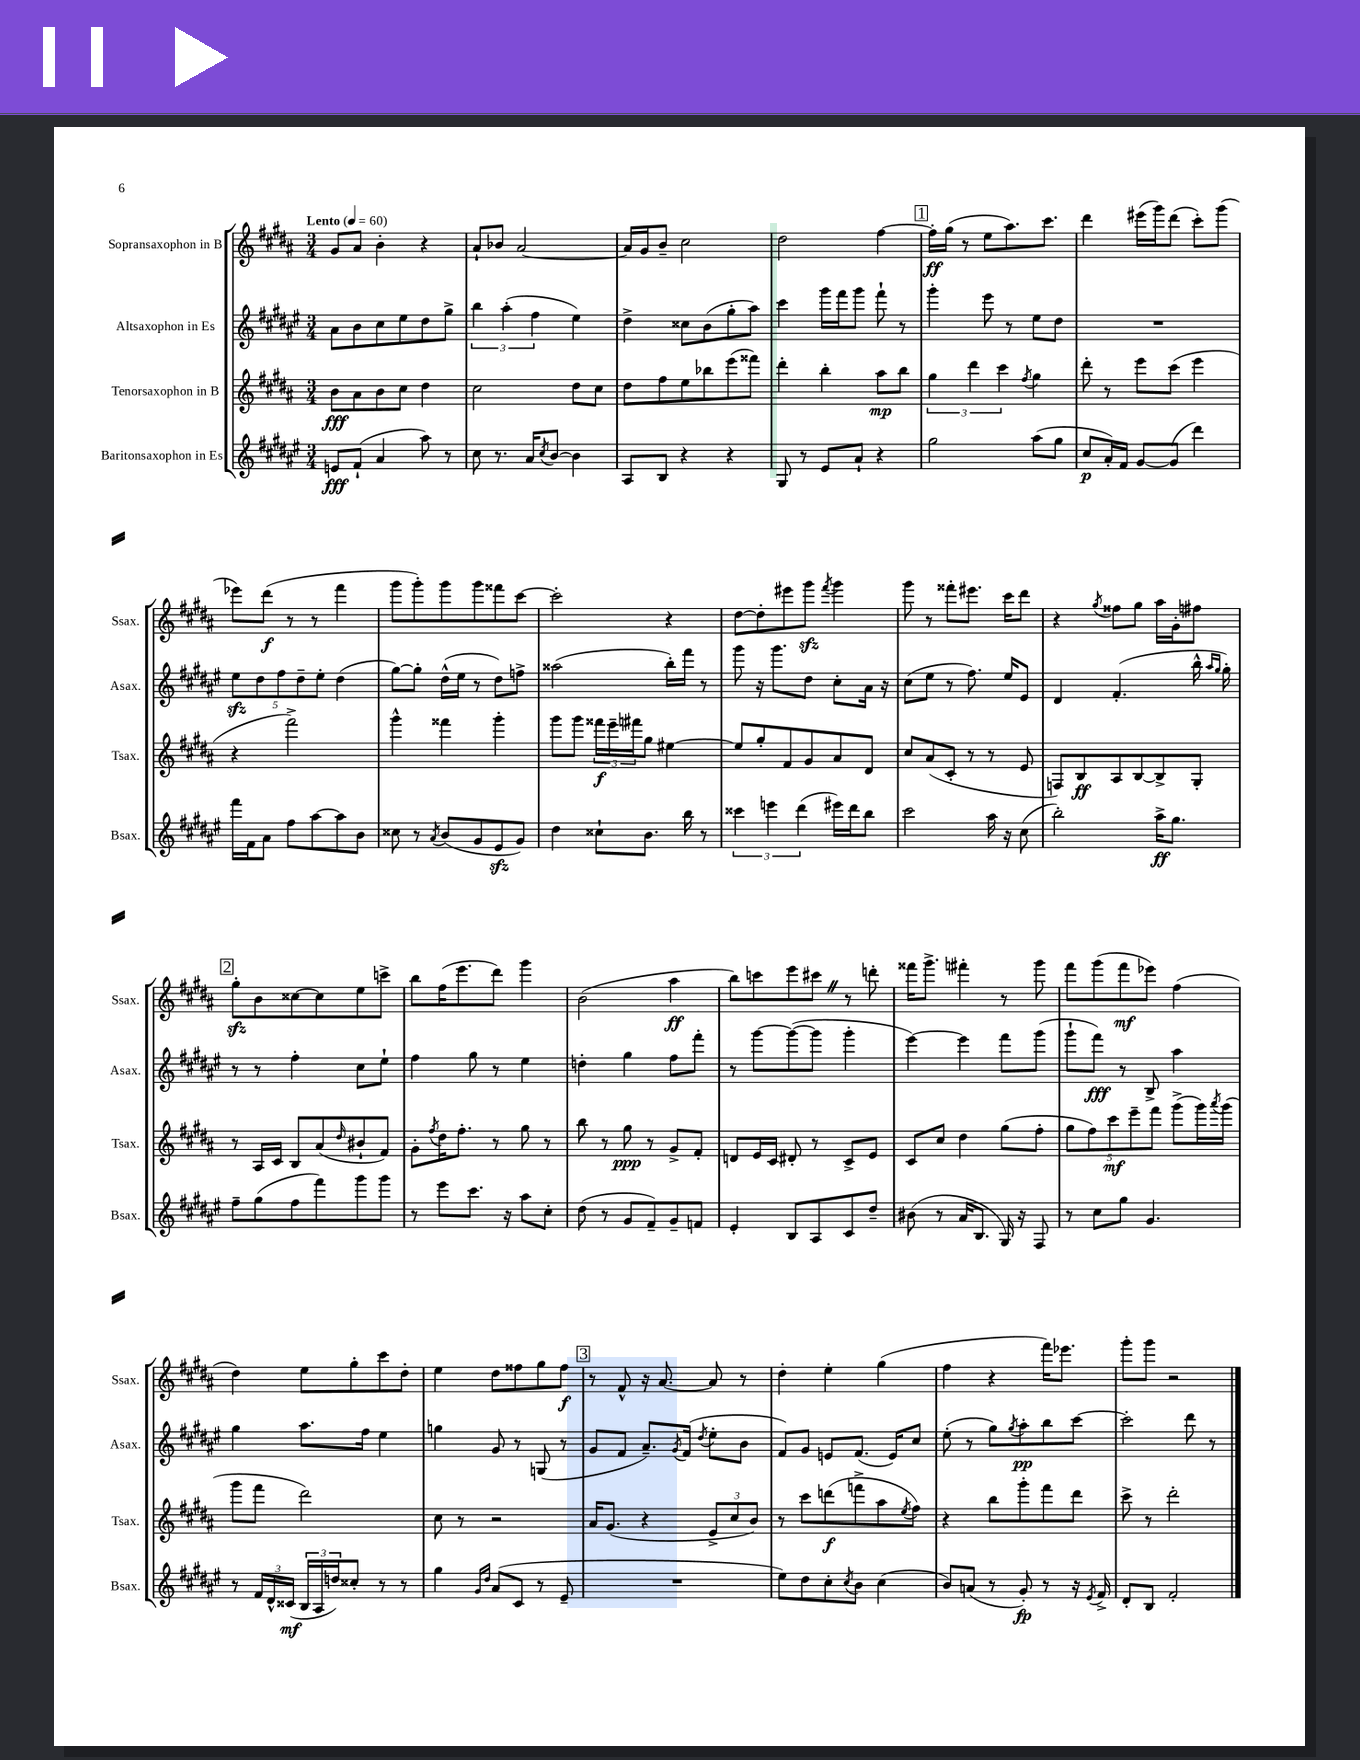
<<
\new StaffGroup <<
\new Staff = "s0" \with { instrumentName = "Sopransaxophon in B" shortInstrumentName = "Ssax." } {
    \clef treble \key b \major \numericTimeSignature \time 3/4 \tempo "Lento" 4 = 60
    gis'8 ais'8 b'4-. r4 |
    ais'8-! bes'8 ais'2~ |
    ais'16 gis'16 b'8-- cis''2 |
    dis''2 fis''4~ |
    \mark \markup { \box "1" } fis''16-.\ff gis''16( r8 e''8 ais''8.) cis'''8. |
    dis'''4 eis'''16( gis'''16) dis'''8( cis'''8-.) gis'''8( |
    ees'''8) dis'''8\f( r8 r8 fis'''4 |
    gis'''8 gis'''8-.) gis'''8 gis'''8 fisis'''8 cis'''8~ |
    cis'''2-. r4 |
    dis''8~ dis''8-. eis'''8 gis'''8\sfz \acciaccatura { fis'''8 } gis'''4 |
    gis'''8 r8 fisis'''8-. eis'''8. cis'''16 dis'''8 |
    r4 \acciaccatura { gis''8 } fisis''8 gis''8 ais''16 gis'16-. fis''8 |
    \mark \markup { \box "2" } gis''8-.\sfz b'8 cisis''8~ cisis''8 e''8 c'''8-> |
    b''8 fis''16( e'''8. dis'''8) gis'''4 |
    b'2( ais''4\ff |
    b''8) c'''8 e'''8 cis'''8 \once \override BreathingSign.text = \markup { \musicglyph "scripts.caesura.straight" } \breathe r8 d'''8-. |
    fisis'''16 gis'''8.-> fis'''4-. r8 gis'''8 |
    fis'''8 gis'''8( fis'''8\mf ees'''8) fis''4( |
    dis''4) e''8 gis''8-. cis'''8 dis''8-. |
    e''4 dis''8 fisis''8 gis''8 fisis''8\f |
    \mark \markup { \box "3" } r8 fis'8-^ r16 ais'8.~ ais'8 r8 |
    dis''4-. e''4-. gis''4( |
    fis''4 r4 fis'''16) ees'''8. |
    gis'''8-. gis'''8 r2 \bar "|." |
}
\new Staff = "s1" \with { instrumentName = "Altsaxophon in Es" shortInstrumentName = "Asax." } {
    \clef treble \key fis \major \numericTimeSignature \time 3/4
    ais'8 b'8 cis''8 eis''8 dis''8 gis''8-> |
    \tuplet 3/2 { b''4 ais''4-.( fis''4 } eis''4) |
    dis''4-> cisis''8 b'8( gis''8-. ais''8) |
    cis'''4 gis'''16 fis'''16 gis'''8 fis'''8-! r8 |
    \mark \markup { \box "1" } gis'''4-. eis'''8 r8 eis''8 dis''8 |
    R2. |
    \tuplet 5/4 { eis''8\sfz dis''8 fis''8 dis''8-- eis''8-. } dis''4( |
    gis''8~) gis''8-. dis''16-^( eis''16 r8 dis''8) f''8-> |
    aisis''2( b''16-.) fis'''16 r8 |
    gis'''8 r16 gis'''8. dis''8 cis''8-. ais'16 r16 |
    cis''8( eis''8 r8 fis''8.) eis''16 eis'8 |
    dis'4 fis'4.-.( b''16-^ \grace { ais''16 gis''16 } gis''16-.) |
    \mark \markup { \box "2" } r8 r8 fis''4-. cis''8 eis''8-! |
    fis''4 gis''8 r8 eis''4 |
    d''4-. gis''4 fis''8 fis'''8-. |
    r8 gis'''8~ gis'''8~( gis'''8 gis'''4-. |
    eis'''4~) eis'''4 fis'''8 gis'''8( |
    gis'''8-! fis'''8\fff) r8 b8-> ais''4 |
    gis''4 ais''8. fis''16 eis''4 |
    g''4 gis'8 r8 g8( r8 |
    \mark \markup { \box "3" } gis'8 fis'8 ais'8.--) \acciaccatura { gis'8 } fis'16( \acciaccatura { dis''8 } eis''8-. b'8 |
    fis'8) gis'8 e'8 fis'8.( e'16) cis''8 |
    eis''8-.( r8 gis''8) \acciaccatura { gis''8 } ais''8-.\pp b''8 cis'''8~ |
    cis'''2-. dis'''8 r8 \bar "|." |
}
\new Staff = "s2" \with { instrumentName = "Tenorsaxophon in B" shortInstrumentName = "Tsax." } {
    \clef treble \key b \major \numericTimeSignature \time 3/4
    b'8\fff ais'8 b'8 cis''8 dis''4 |
    cis''2 dis''8 cis''8 |
    dis''8 fis''8 e''8 bes''8 e'''8( fisis'''8) |
    dis'''4-. b''4-. ais''8\mp b''8 |
    \mark \markup { \box "1" } \tuplet 3/2 { gis''4 dis'''4 cis'''4 } \acciaccatura { fis''8 } gis''4 |
    dis'''8-. r8 e'''8 cis'''8( e'''4 |
    r4 fis'''2->) |
    gis'''4-^ fisis'''4 gis'''4-. |
    gis'''8 gis'''8 \tuplet 3/2 { fisis'''16\f e'''16-- fis'''16 } gis''8 eis''4~ |
    eis''8 gis''8-. fis'8 gis'8 ais'8 dis'8 |
    cis''8 ais'8( cis'8-. r8 r8 e'8 |
    f8) b8\ff ais8 b8~ b8-> gis8-. |
    \mark \markup { \box "2" } r8 ais16 cis'16 b8 ais'8( \grace { dis''16 } bis'8-! fis'8) |
    gis'8-. \acciaccatura { fis''8 } dis''16 fis''8.-. r8 gis''8 r8 |
    b''8 r8 gis''8\ppp r8 gis'8-> fis'8-. |
    d'8 e'16 cis'16 dis'8-. r8 cis'8-> e'8 |
    cis'8 cis''8 dis''4 gis''8( fis''8-. |
    \tuplet 5/4 { gis''8 fis''8) cis'''8\mf e'''8-- fis'''8 } gis'''8->( gis'''16) \acciaccatura { ais'''8 } gis'''16( |
    gis'''8 fis'''8 dis'''2) |
    cis''8 r8 r2 |
    \mark \markup { \box "3" } ais'16 gis'8.( r4 \tuplet 3/2 { e'8-> cis''8 b'8) } |
    r8 cis'''8 d'''8\f( f'''8-> ais''8 \acciaccatura { e''8 } fis''8) |
    r4 b''8 gis'''8-. fis'''8 dis'''8 |
    cis'''8-> r8 dis'''2-. \bar "|." |
}
\new Staff = "s3" \with { instrumentName = "Baritonsaxophon in Es" shortInstrumentName = "Bsax." } {
    \clef treble \key fis \major \numericTimeSignature \time 3/4
    e'8\fff fis'8-!( ais'4 ais''8) r8 |
    cis''8 r8. ais'16 \acciaccatura { cis''8 } b'8~ b'4 |
    ais8 b8 r4 r4 |
    gis8 r8 eis'8 ais'8-! r4 |
    \mark \markup { \box "1" } gis''2 ais''8( gis''8 |
    cis''8\p ais'16-.) fis'16 gis'8~ gis'8( dis'''4) |
    fis'''16 fis'16 ais'8 fis''8 ais''8~ ais''8 b'8 |
    cisis''8 r8 \acciaccatura { ais'8 } b'8( gis'8 eis'8\sfz gis'8) |
    dis''4 cisis''8-! b'8. b''16 r8 |
    \tuplet 3/2 { cisis'''4 e'''4 dis'''4( } eis'''16) dis'''16 b''8 |
    cis'''2 ais''16 r16 cis''8( |
    b''2-.) ais''16->\ff gis''8. |
    \mark \markup { \box "2" } fis''8-- gis''8( fis''8 fis'''8) gis'''8 gis'''8 |
    r8 eis'''8 cis'''8. r16 ais''8 cis''8-. |
    dis''8( r8 gis'8 fis'8--) gis'8-- f'8 |
    eis'4-. b8 ais8 cis'8 dis''8-- |
    bis'8( r8 ais'16 b8. gis16) r16 fis8 |
    r8 cis''8 gis''8 gis'4. |
    r8 \tuplet 3/2 { fis'16 dis'16-^ cisis'16\mf( } \tuplet 3/2 { b16 ais16 d''16) } cisis''8-. r8 r8 |
    gis''4 \grace { gis'16 dis''16 } ais'8( cis'8 r8 eis'8-- |
    \mark \markup { \box "3" } R2. |
    eis''8) dis''8 cis''8-. \acciaccatura { cis''8 } b'8 cis''4( |
    b'8) a'8( r8 gis'8-.\fp) r8 r16 \acciaccatura { eis'8 } fis'16-> |
    dis'8-. b8 fis'2-. \bar "|." |
}
>>
>>
\layout { \context { \Score \remove "Bar_number_engraver" } }
